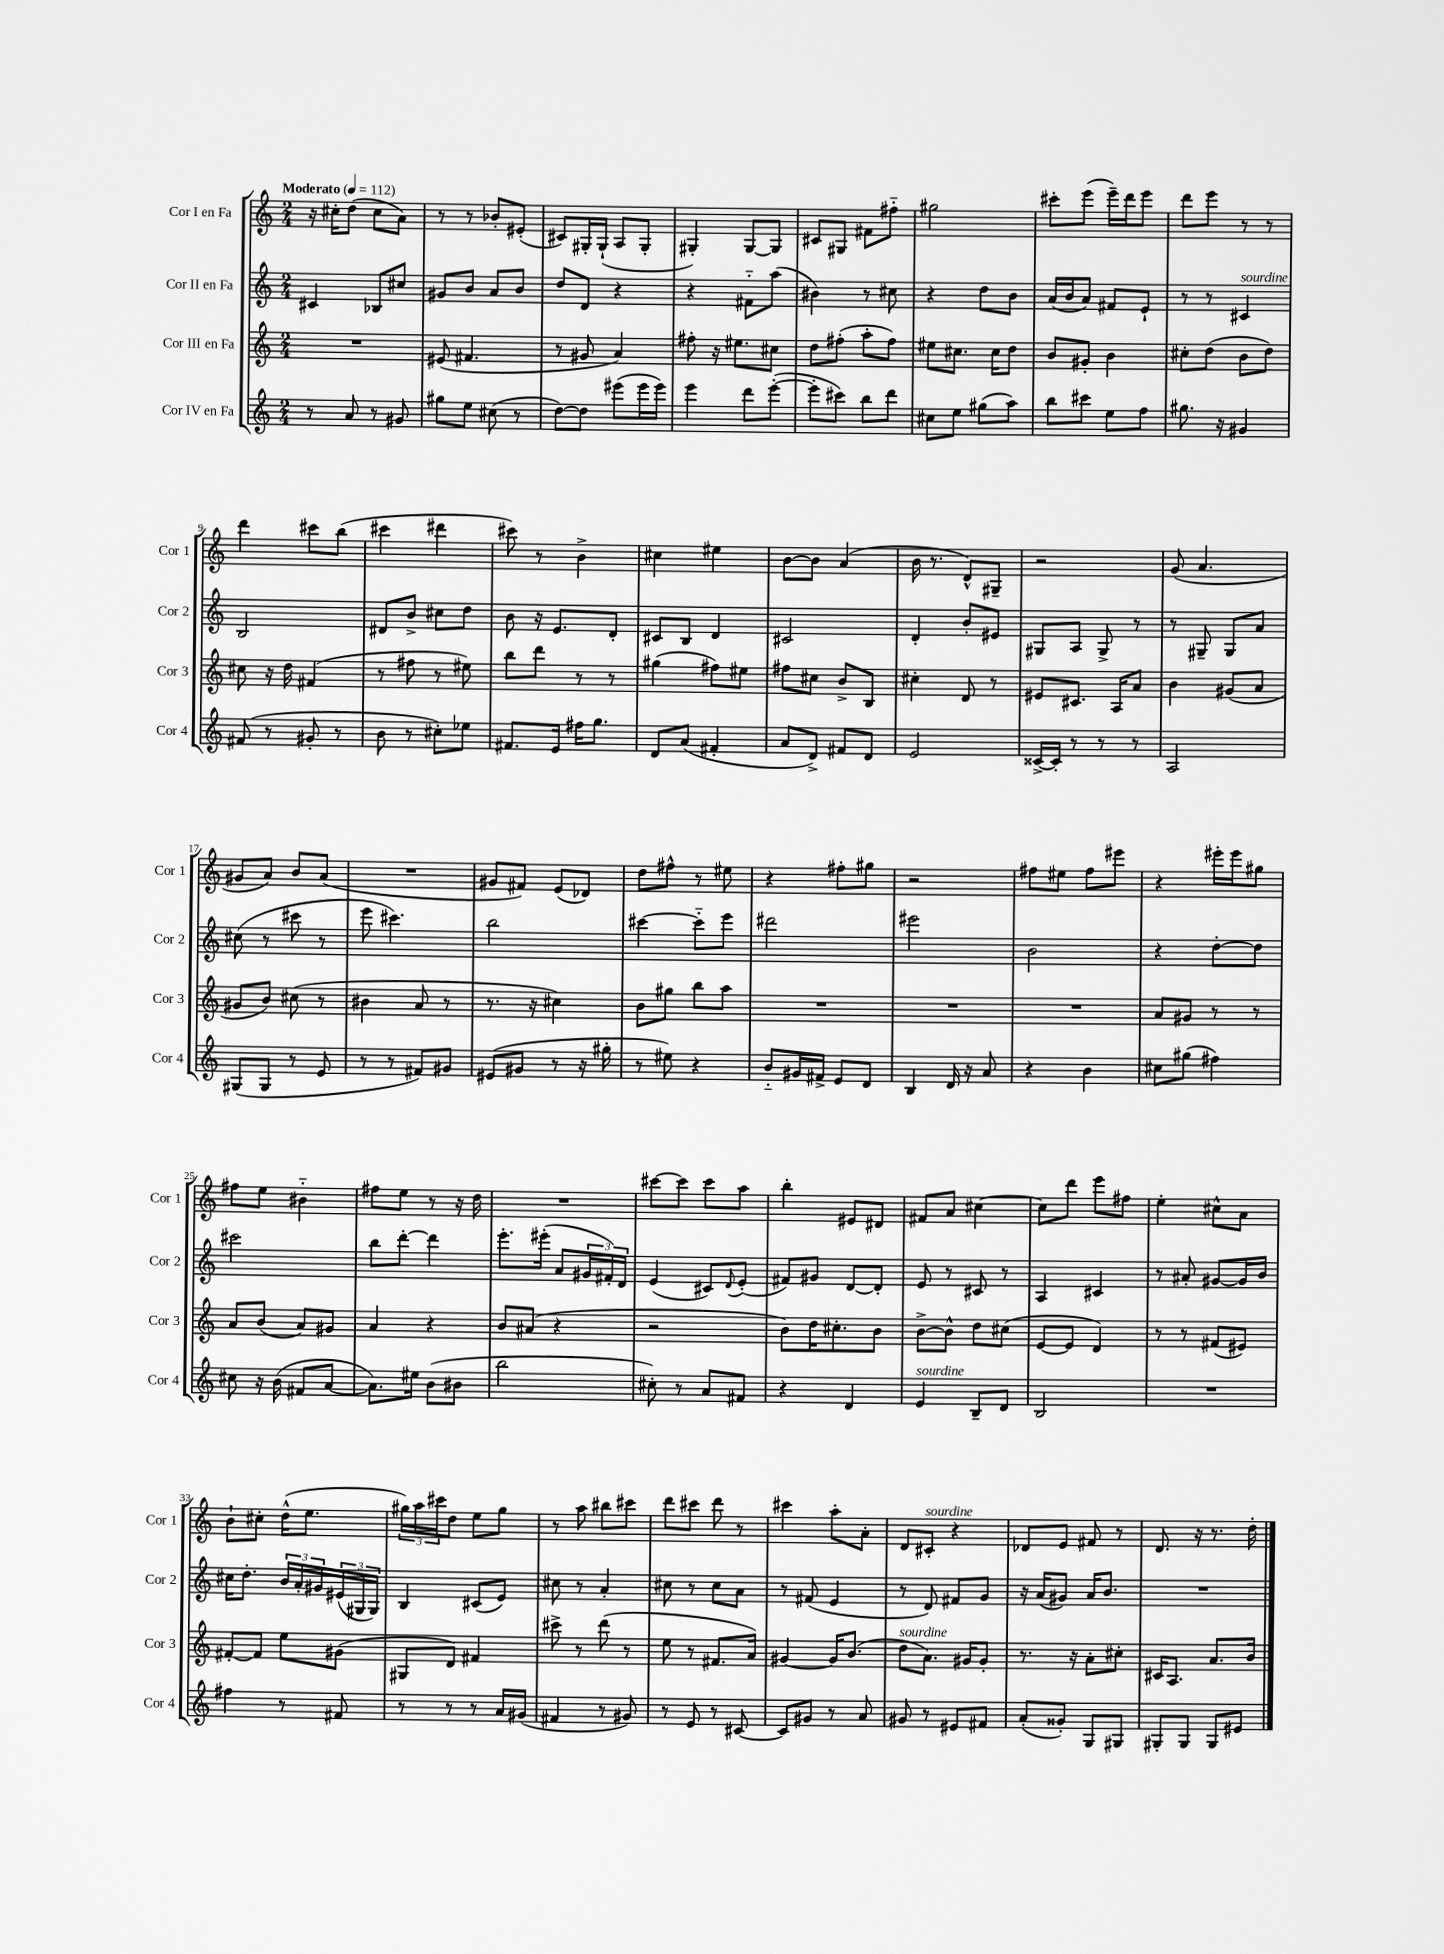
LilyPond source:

<<
\new StaffGroup <<
\new Staff = "s0" \with { instrumentName = "Cor I en Fa" shortInstrumentName = "Cor 1" } {
    \clef treble \key c \major \numericTimeSignature \time 2/4 \tempo "Moderato" 4 = 112
    r16 cis''16-. d''8( cis''8 a'8) |
    r8 r8 bes'8-. eis'8-.( |
    cis'8) gis16-. gis16-!( a8 gis8-. |
    gis4-.) gis8~ gis8 |
    cis'8 gis8 fis'8 fis''8-_ |
    gis''2 |
    cis'''8-. e'''8( e'''16--) d'''16 e'''8 |
    d'''8 e'''8 r8 r8 |
    d'''4 cis'''8 b''8( |
    cis'''4 dis'''4 |
    cis'''8) r8 b'4-> |
    cis''4 eis''4 |
    b'8~ b'8 a'4( |
    b'16 r8. d'8-^) gis8-- |
    r2 |
    g'8( a'4. |
    gis'8 a'8) b'8 a'8( |
    R2 |
    gis'8 fis'8) e'8( des'8) |
    d''8 fis''8-^ r8 eis''8 |
    r4 fis''8-. gis''8 |
    r2 |
    fis''8 eis''8 fis''8 eis'''8 |
    r4 eis'''16-. eis'''16 gis''8 |
    fis''8 e''8 bis'4-_ |
    fis''8 e''8 r8 r16 d''16 |
    R2 |
    cis'''8~ cis'''8 cis'''8 a''8 |
    b''4-. eis'8 dis'8 |
    fis'8 a'8 cis''4~ |
    cis''8 d'''8 e'''8 fis''8 |
    e''4-. cis''8-^ a'8 |
    b'8-! cis''8-. d''16-^( e''8. |
    \tuplet 3/2 { gis''16) a''16 cis'''16 } d''8 e''8 gis''8 |
    r8 a''8 bis''8 cis'''8 |
    d'''8 cis'''8 d'''8 r8 |
    cis'''4 a''8-. a'8-. |
    d'8 cis'8-.^\markup { \italic "sourdine" } r4 |
    des'8 e'8 fis'8 r8 |
    d'8. r16 r8. d''16-. \bar "|." |
}
\new Staff = "s1" \with { instrumentName = "Cor II en Fa" shortInstrumentName = "Cor 2" } {
    \clef treble \key c \major \numericTimeSignature \time 2/4
    cis'4 bes8 cis''8 |
    gis'8 b'8 a'8 b'8 |
    d''8 d'8 r4 |
    r4 fis'8-_ a''8( |
    bis'4) r8 cis''8 |
    r4 d''8 b'8 |
    a'16( b'16 a'8) fis'8 e'8-! |
    r8 r8 cis'4^\markup { \italic "sourdine" } |
    b2 |
    dis'8 b'8-> cis''8 d''8 |
    b'8 r16 e'8. d'8-. |
    cis'8 b8 d'4 |
    cis'2 |
    d'4-. b'8-. eis'8 |
    gis8 a8 gis8-> r8 |
    r8 gis8-- gis8 a'8 |
    cis''8( r8 cis'''8 r8 |
    e'''8 cis'''4.) |
    b''2 |
    cis'''4~ cis'''8-_ e'''8 |
    dis'''2 |
    eis'''2 |
    b'2 |
    r4 d''8~-. d''8 |
    cis'''2 |
    b''8 d'''8~-. d'''4 |
    e'''8.-. eis'''16-.( a'8 \tuplet 3/2 { gis'16 fis'16-.) d'16 } |
    e'4( cis'8) \appoggiatura { d'8 } e'8-.( |
    fis'8) gis'8 d'8~ d'8-. |
    e'8 r8 cis'8 r8 |
    a4 cis'4 |
    r8 ais'8-. gis'8~ gis'16 b'16 |
    cis''16 d''8.-. \tuplet 3/2 { b'16 a'16-. gis'16 } \tuplet 3/2 { eis'16( gis16 gis16) } |
    b4 cis'8( e'8) |
    cis''8 r8 a'4-. |
    cis''8 r8 cis''8 a'8 |
    r8 fis'8( e'4 |
    r8 d'8) fis'8 g'8 |
    r16 a'16( gis'8) a'16 b'8. |
    R2 \bar "|." |
}
\new Staff = "s2" \with { instrumentName = "Cor III en Fa" shortInstrumentName = "Cor 3" } {
    \clef treble \key c \major \numericTimeSignature \time 2/4
    R2 |
    eis'8( fis'4. |
    r8 gis'8 a'4) |
    fis''8-. r16 eis''8. cis''8 |
    d''8 fis''8-.( a''8-. fis''8) |
    eis''8 cis''8. cis''16 d''8 |
    b'8 gis'8-. b'4 |
    cis''8-. d''8( b'8 d''8) |
    cis''8 r16 d''16 fis'4( |
    r8 fis''8 r8 eis''8) |
    b''8 d'''8 r8 r8 |
    gis''4( fis''8) eis''8 |
    fis''8 cis''8 b'8-> b8 |
    cis''4-. d'8 r8 |
    eis'8 cis'8. a16 a'8 |
    b'4 gis'8( a'8 |
    gis'8 b'8) cis''8( r8 |
    bis'4 a'8 r8 |
    r8. r16 cis''4) |
    b'8 gis''8 b''8 a''8 |
    R2 |
    R2 |
    R2 |
    a'8 gis'8 r8 r8 |
    a'8 b'8( a'8) gis'8 |
    a'4 r4 |
    b'8 ais'8( r4 |
    r2 |
    b'8) d''16 cis''8.-. b'8 |
    b'8~-> b'8-^ d''8 cis''8( |
    e'8~ e'8 d'4) |
    r8 r8 fis'8( eis'8) |
    fis'8~-. fis'8 e''8 gis'8( |
    gis8 d'8) fis'4 |
    cis'''8-> r8 d'''8( r8 |
    e''8 r8 fis'8. a'16) |
    gis'4~ gis'16 b'8.( |
    d''8^\markup { \italic "sourdine" } a'8.) gis'16 gis'8-. |
    r8. r16 a'8-. cis''8-. |
    cis'16 a8. a'8. b'16 \bar "|." |
}
\new Staff = "s3" \with { instrumentName = "Cor IV en Fa" shortInstrumentName = "Cor 4" } {
    \clef treble \key c \major \numericTimeSignature \time 2/4
    r8 a'8 r8 gis'8 |
    gis''8 e''8 cis''8( r8 |
    d''8~) d''8 eis'''8( eis'''16 eis'''16) |
    e'''4 d'''8 e'''8~-.( |
    e'''8-. cis'''8) b''8 d'''8 |
    cis''8 e''8 gis''8( a''8) |
    b''8 cis'''8 e''8 f''8 |
    gis''8. r16 gis'4 |
    fis'8( r8 gis'8-. r8 |
    b'8 r8 cis''8-.) ees''8 |
    fis'8. e'16 fis''16 g''8. |
    d'8 a'8( fis'4-. |
    a'8 d'8->) fis'8 d'8 |
    e'2 |
    cisis'16~-> cisis'16-. r8 r8 r8 |
    a2 |
    gis8( gis8 r8 e'8 |
    r8 r8 fis'8) gis'8 |
    eis'8( gis'8 r8 r16 gis''16-. |
    r8 eis''8) r4 |
    b'8-_ gis'16 fis'16-> e'8 d'8 |
    b4 d'16 r16 a'8 |
    r4 b'4 |
    cis''8 gis''8( fis''4) |
    cis''8 r16 b'16( fis'8 a'8~ |
    a'8.) eis''16 b'8( bis'8 |
    b''2 |
    cis''8-.) r8 a'8 fis'8 |
    r4 d'4 |
    e'4^\markup { \italic "sourdine" } b8-- d'8 |
    b2 |
    R2 |
    fis''4 r8 fis'8 |
    r8 r8 r8 a'16 gis'16( |
    fis'4 r8 gis'8) |
    r8 e'8 r8 cis'8~ |
    cis'8 gis'8 r8 a'8 |
    gis'8 r8 eis'8 fis'8 |
    a'8-.( gisis'8-.) g8 gis8 |
    gis8-. gis8 gis8 eis'8 \bar "|." |
}
>>
>>
